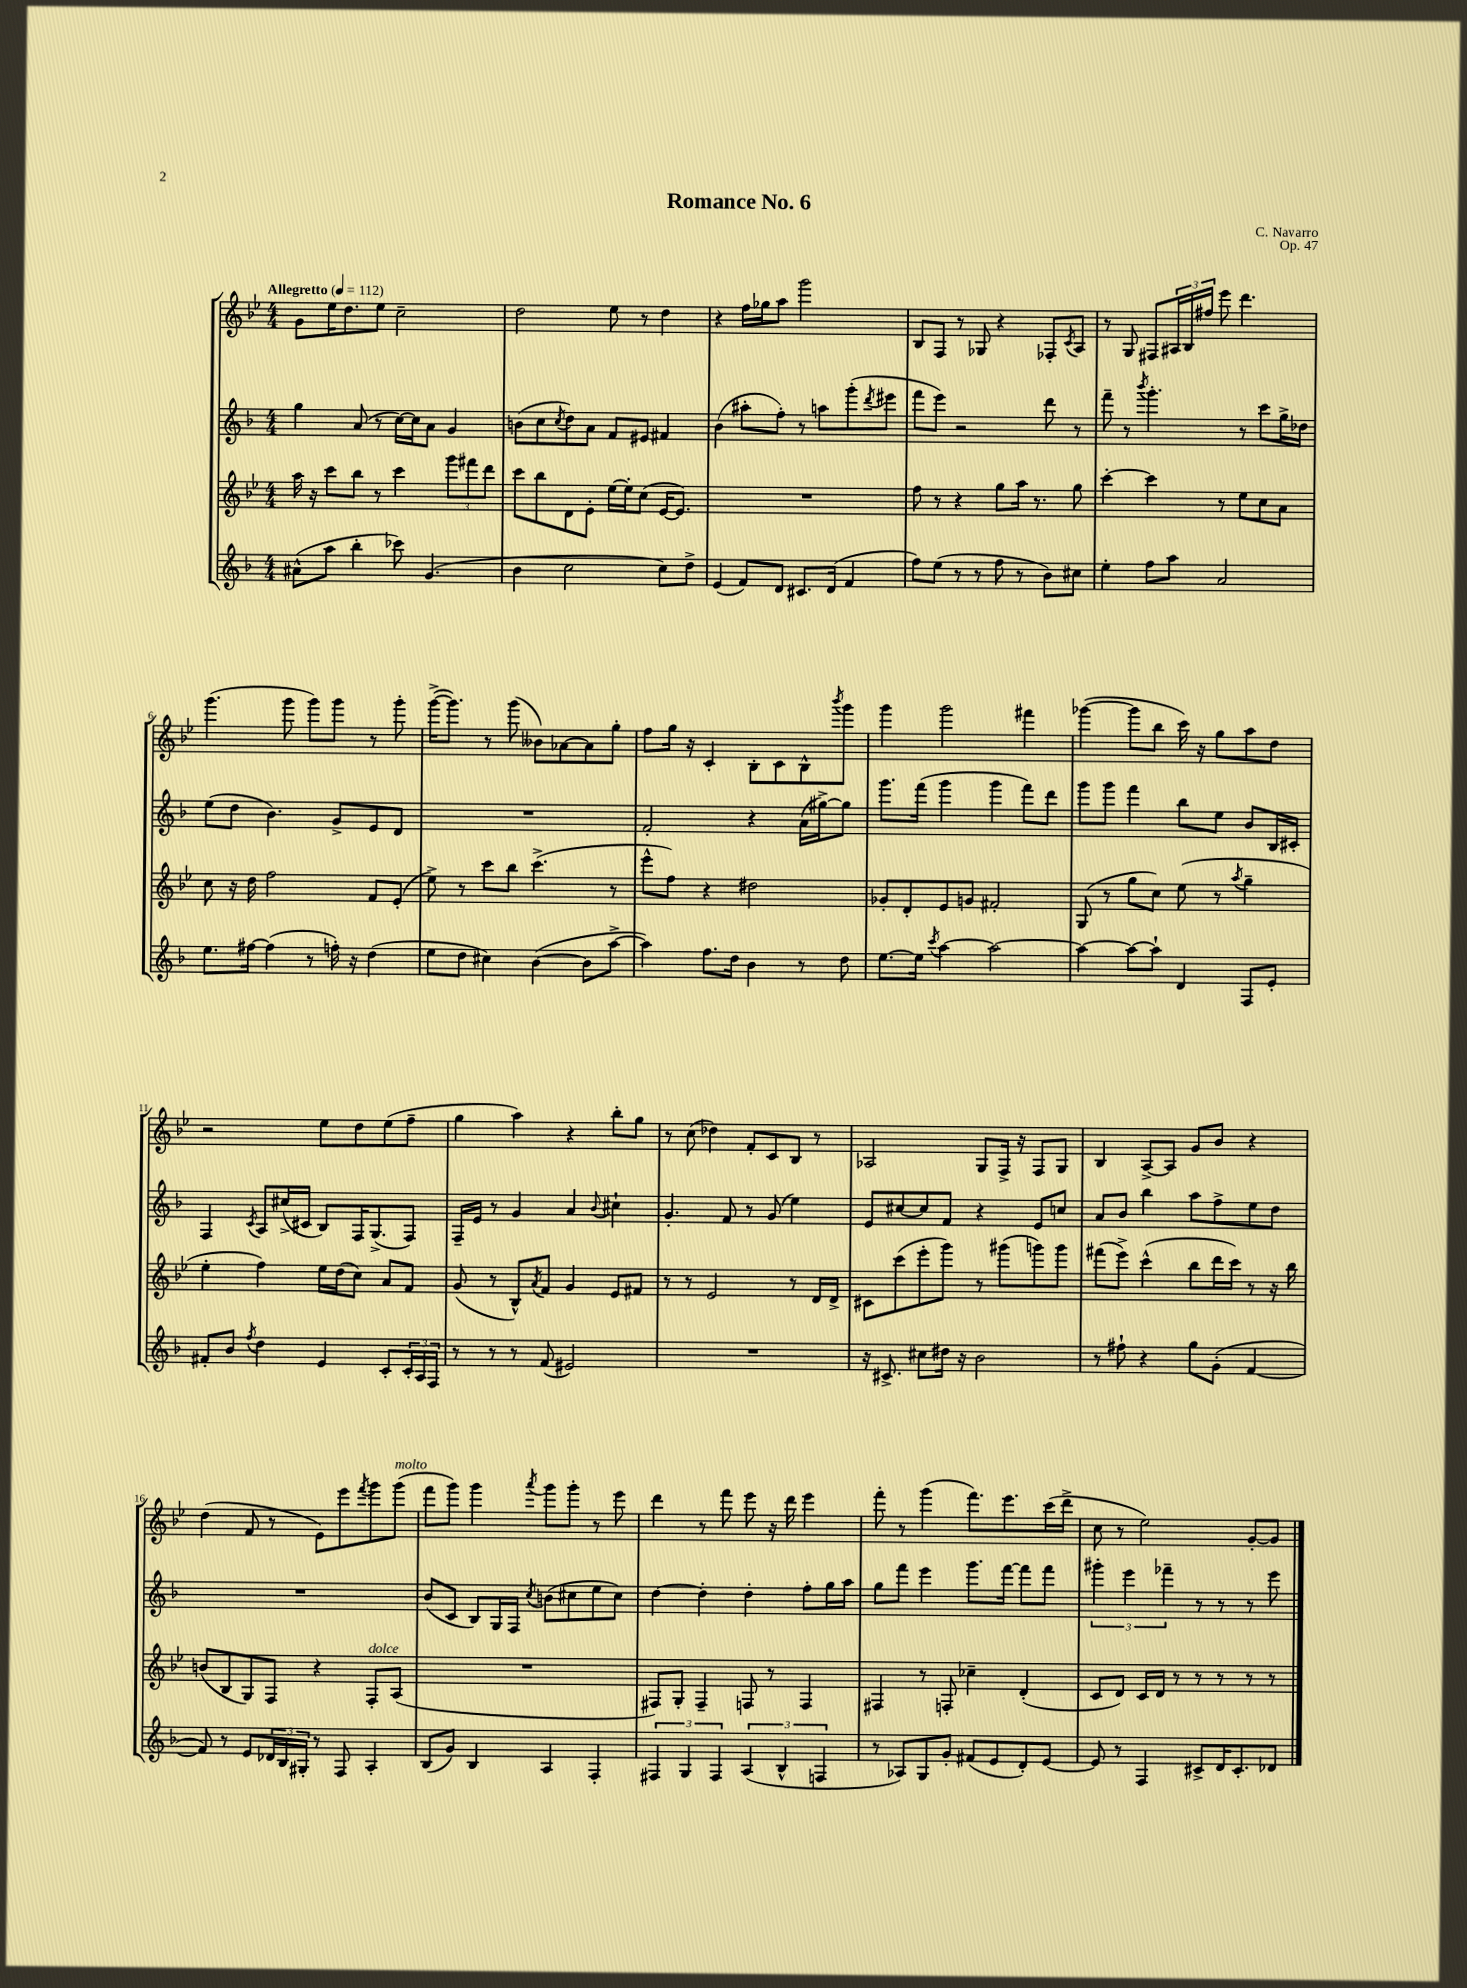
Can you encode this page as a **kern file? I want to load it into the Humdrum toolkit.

**kern	**kern	**kern	**kern
*part4	*part3	*part2	*part1
*staff4	*staff3	*staff2	*staff1
*clefG2	*clefG2	*clefG2	*clefG2
*k[b-]	*k[b-e-]	*k[b-]	*k[b-e-]
*M4/4	*M4/4	*M4/4	*M4/4
*MM112	*MM112	*MM112	*MM112
=1	=1	=1	=1
!	!	!	!LO:TX:a:B:t=Allegretto
(8a#X^^\L	16aa\	4gg\	8g\L
.	16r	.	.
8aa\J	8ccc\L	.	16ee-\K
.	.	.	8.dd\
4bb-'\	8bb-\J	(8a/	.
.	8r	8r	8ee-\J
8ccc-X\)	4ccc\	[16cc\LL)	2cc~\
.	.	16cc\J]	.
(4.g/	.	8a\J	.
.	12ggg\L	4g/	.
.	12fff#X\	.	.
.	12ddd\J	.	.
=2	=2	=2	=2
4b-\	8ccc\L	(8bn\L	2dd\
.	8bb-\	8cc\	.
.	.	8qcc/	.
2cc\	8d\	8dd\)	.
.	8e-'\J	8a\J	.
.	[16ee-\LL	8f/L	8ee-\
.	16ee-'\J]	.	.
.	(8cc\J	8e#X/J	8r
8cc\L)	[16e-/KL	4f#X/	4dd\
.	8.e-/J])	.	.
8dd^\J	.	.	.
=3	=3	=3	=3
(4e/	1r	(4b-\	4r
8f/L)	.	8aa#X'\L	16ff\LL
.	.	.	16gg-X\J
8d/J	.	8ff'\J)	8aa\J
8.c#X/L	.	8r	2ggg\
.	.	8aan\L	.
(16d/Jk	.	.	.
4f/	.	(8ggg'\	.
.	.	8qddd/	.
.	.	8eee#X\J	.
=4	=4	=4	=4
8ff\L)	8ff\	8fff\L	8B-/L
(8ee\J	8r	8eee\J)	8F/J
8r	4r	2r	8r
8r	.	.	8G-X/
8ff\	8gg\L	.	4r
8r	16aa\Jk	.	.
.	8.r	.	.
8b-\L)	.	8ddd\	8F-X'/L
.	.	.	8qc/
8cc#X\J	8gg\	8r	8A/J
=5	=5	=5	=5
4ee'\	[4ccc'\	8fff~\	8r
.	.	8r	8G/
.	.	8qbbb-/	.
8ff\L	4ccc\]	4.ggg'\	8F#X/L
8aa\J	.	.	24A#X/L
.	.	.	24B-/
.	.	.	24ff#X/JJ
2a/	8r	.	8eee-\
.	8ee-\L	8r	4.ddd\
.	8cc\	8ccc\L	.
.	8a\J	16gg^\L	.
.	.	16dd-X\JJ	.
!!LO:LB:g=z
=6	=6	=6	=6
8.ee\L	8cc\	(8ee\L	(4.ggg\
.	16r	8dd\J	.
[16ff#X\Jk	16dd\	.	.
(4ff#\]	2ff\	4.b-\)	.
.	.	.	8ggg\
8r	.	.	8ggg\L)
16ffn'\)	.	8g^/L	8ggg\J
16r	.	.	.
(4dd\	8f/L	8e/	8r
.	(8e-'/J	8d/J	8ggg'\
=7	=7	=7	=7
8ee\L	8ee-^\)	1r	([16ggg^\KL
.	.	.	8.ggg\J])
8dd\J	8r	.	.
4cc#X\)	8ccc\L	.	8r
.	8bb-\J	.	(8ggg\
([4b-\	(4.ccc^\	.	8b--X\L)
.	.	.	[8a-X\
8b-\L]	.	.	8a-\]
[8aa^\J	8r	.	8gg'\J
=8	=8	=8	=8
4aa\])	8eee-^^\L	2f'/	8ff\L
.	8ff\J)	.	16gg\Jk
.	.	.	16r
8.ff\L	4r	.	4c'/
16dd\Jk	.	.	.
4b-\	2dd#X\	4r	8B-'\L
.	.	.	8c\
8r	.	(16a\LL	8B-^^\
.	.	[16gg#X^\J)	.
.	.	.	8qbbb-/
8dd\	.	8gg#\J]	8ggg\J
=9	=9	=9	=9
[8.ee\L	8g-X'/L	8.ggg\L	4ggg\
.	8d'/	.	.
16ee\Jk]	.	(16fff\Jk	.
8qccc/	.	.	.
[4aa\	8e-/	4ggg\	2ggg\
.	8gn/J	.	.
2aa\_	2f#X'/	4ggg\	.
.	.	8fff\L)	4fff#X\
.	.	8ddd\J	.
=10	=10	=10	=10
4aa\_	(8G/	8ggg\L	([4ggg-X\
.	8r	8ggg\J	.
8aa\L_	8gg\L	4fff\	8ggg-\L]
8aa`\J]	8cc\J)	.	8bb-\J
4d/	(8ee-\	8bb-\L	16ccc\)
.	.	.	16r
.	8r	8ee\J	8gg\L
.	8qaa/	.	.
8F/L	4gg~\	8b-/L	8aa\
8e'/J	.	16B-/L	8dd\J
.	.	16c#X'/JJ	.
!!LO:LB:g=z
=11	=11	=11	=11
8f#X'/L	4ee-'\	4F/	2r
8b-/J	.	.	.
8qff/	.	8qc/	.
4dd\	4ff\)	8A/L	.
.	.	(16cc#X^/L	.
.	.	16c#X/JJ	.
4e/	16ee-\LL	8B-/L)	8ee-\L
.	(16dd\J	.	.
.	8cc\J)	16F/K	8dd\
.	.	(8.G^/	.
8c'/L	8a/L	.	(8ee-\
24c'/L	8f/J	8F/J)	8ff~\J
24A/	.	.	.
24F/JJ	.	.	.
=12	=12	=12	=12
8r	(8g/	16F~/LL	4gg\
.	.	16e/JJ	.
8r	8r	8r	.
8r	8B-^^/L)	4g/	4aa\)
.	8qa/	.	.
(8f/	8f/J	.	.
2e#X/)	4g/	4a/	4r
.	.	8qqb-/	.
.	8e-/L	4cc#X`\	8bb-'\L
.	8f#X/J	.	8gg\J
=13	=13	=13	=13
1r	8r	4.g'/	8r
.	8r	.	(8cc\
.	2e-/	.	4dd-X\)
.	.	8f/	.
.	.	8r	8f'/L
.	.	(8g/	8c/
.	8r	4ee\)	8B-/J
.	16d/LL	.	8r
.	16d^/JJ	.	.
=14	=14	=14	=14
16r	8c#X\L	8e/L	2A-X/
8.c#X^/	.	.	.
.	(8ccc\	[8cc#X/	.
8cc#X\L	8eee-'\	8cc#/]	.
16dd#X\Jk	8ggg\J)	8f/J	.
16r	.	.	.
2b-\	8r	4r	8G/L
.	(8ggg#X\L	.	16F^/Jk
.	.	.	16r
.	8gggn\)	8e/L	8F/L
.	8ggg\J	8ccn/J	8G/J
=15	=15	=15	=15
8r	(8fff#X\L	8a/L	4B-/
8ff#X`\	8eee-^\J)	8b-/J	.
4r	(4ccc^^\	4bb-\	[8A^/L
.	.	.	8A/J]
8gg\L	8bb-\L	8aa\L	8g/L
(8g'\J	16ddd\L	8ff^\	8b-/J
.	16ccc\JJ)	.	.
[4f/	8r	8ee\	4r
.	16r	8dd\J	.
.	16bb-\	.	.
!!LO:LB:g=z
=16	=16	=16	=16
8f/])	(8bn/L	1r	(4dd\
8r	8B-/	.	.
8e/L	8G/)	.	8f/
24d-X/L	8F/J	.	8r
24B-/	.	.	.
24G#X'/JJ	.	.	.
8r	4r	.	8e-\L)
8F/	.	.	8eee-\
.	.	.	8qfff/
!	!LO:TX:a:i:t=dolce	!	!
4A'/	8F'/L	.	8ggg\
!	!	!	!LO:TX:a:i:t=molto
.	(8A/J	.	(8ggg\J
=17	=17	=17	=17
(8B-/L	1r	(8b-/L	8fff\L
8g/J)	.	8c/J	8ggg\J)
4B-/	.	8B-/L)	4ggg\
.	.	16G/L	.
.	.	16F/JJ	.
.	.	8qcc/	8qaaa/
4A/	.	(8bn\L	8ggg\L
.	.	8cc#X\	8ggg'\J
4F'/	.	8ee\	8r
.	.	8cc#\J)	8eee-\
=18	=18	=18	=18
6F#X/	8F#X/L)	[4dd\	4ddd\
.	8G'/J	.	.
6G/	.	.	.
.	4F#~/	4dd'\]	8r
6F#/	.	.	.
.	.	.	8fff\
(6A/	8Fn/	4dd'\	8eee-\
.	8r	.	16r
6B-^^/	.	.	.
.	.	.	16ddd\
.	4F/	8ff'\L	4eee-\
6Fn/	.	.	.
.	.	16gg\L	.
.	.	16aa\JJ	.
=19	=19	=19	=19
8r	4F#X/	8gg\L	8fff'\
8A-X/L)	.	8fff\J	8r
8G/	8r	4eee\	(4ggg\
8g'/J	8Fn'/	.	.
(8f#X/L	4cc-X~\	8.ggg\L	8.fff\L)
8e/	.	.	.
.	.	[16fff\Jk	8.eee-\
8d'/)	(4d'/	8fff\L]	.
[8e/J	.	8fff\J	(16ccc\L
.	.	.	16ddd^\JJ
=20	=20	=20	=20
8e/]	8c/L	6ggg#X'\	8cc\
8r	8d/J)	.	8r
.	.	6eee\	.
4F/	16c/LL	.	2ee-\)
.	16d/JJ	.	.
.	.	6fff-X~\	.
.	8r	.	.
8c#X^/L	8r	8r	.
16d/K	8r	8r	.
8.c#'/	.	.	.
.	8r	8r	[8g'/L
8d-X/J	8r	8eee\	8g/J]
==	==	==	==
*-	*-	*-	*-
